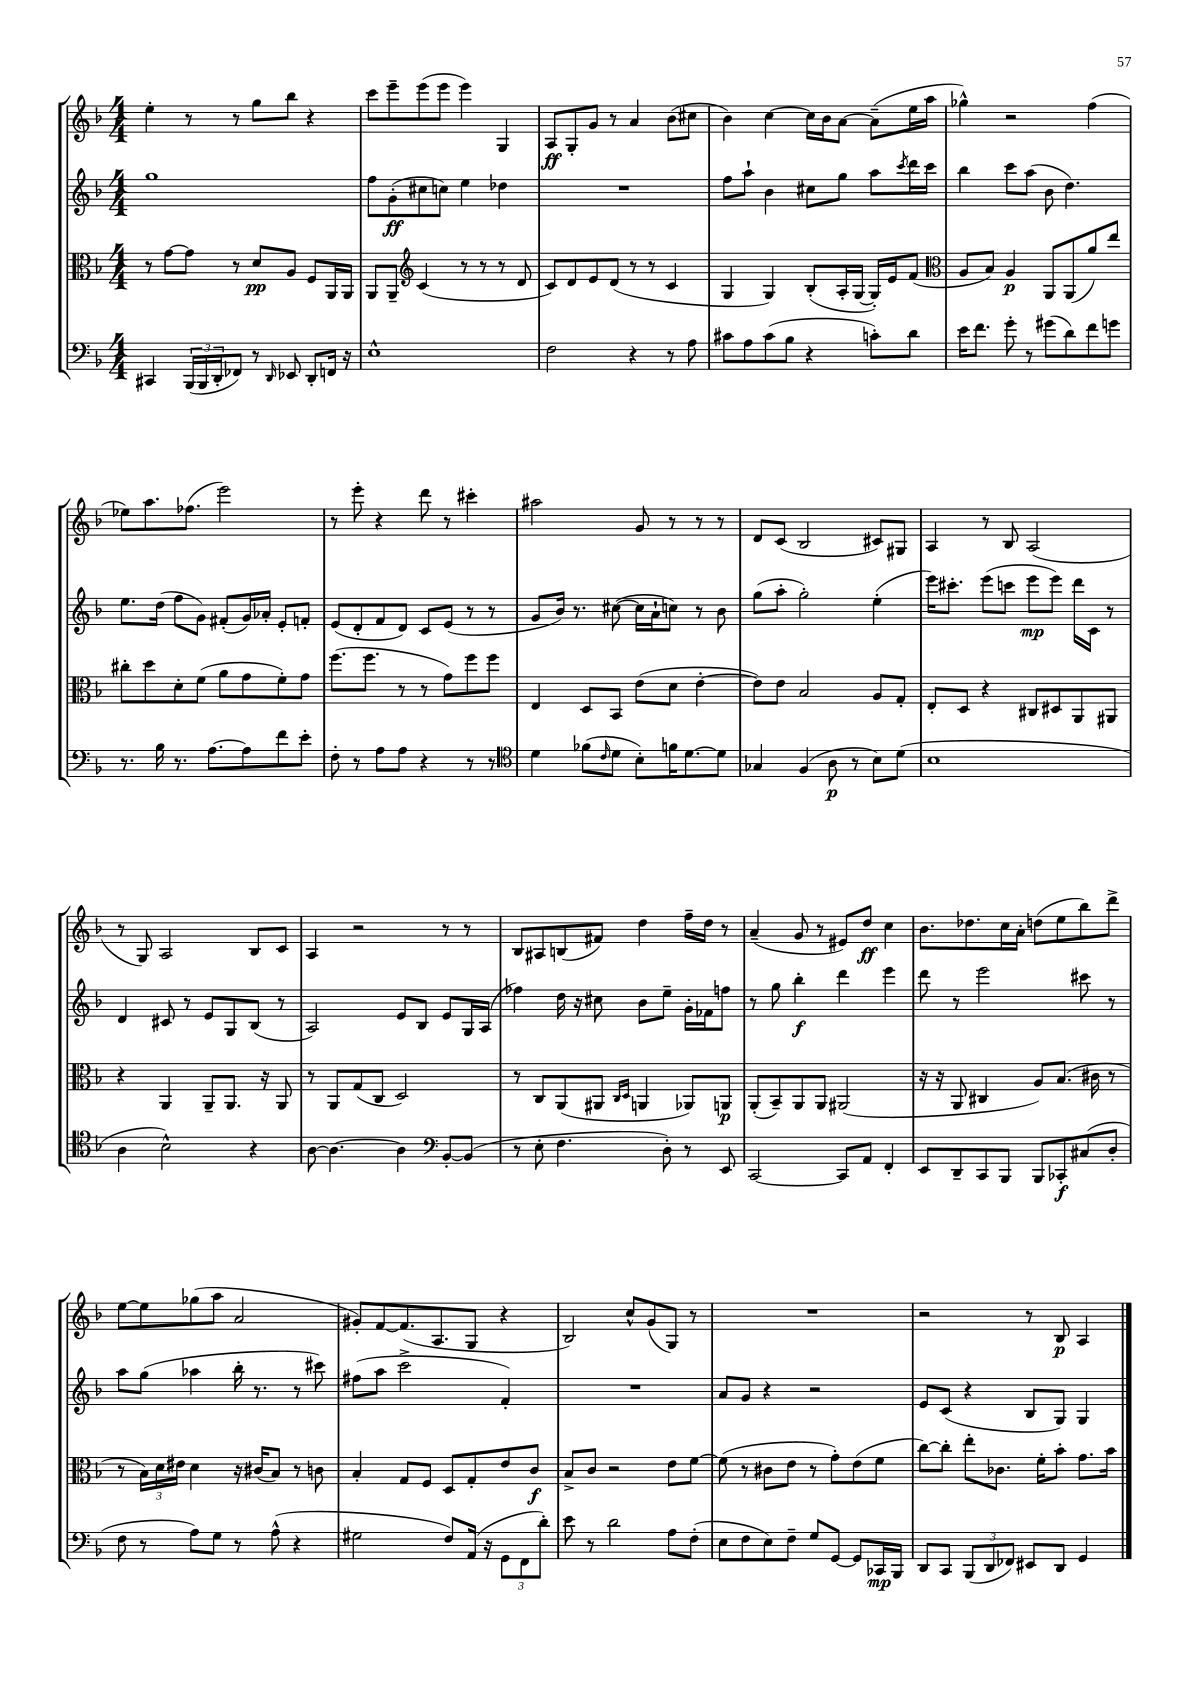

**kern	**dynam	**kern	**dynam	**kern	**dynam	**kern	**dynam
*part4	*part4	*part3	*part3	*part2	*part2	*part1	*part1
*staff4	*staff4	*staff3	*staff3	*staff2	*staff2	*staff1	*staff1
*clefF4	*	*clefC3	*	*clefG2	*	*clefG2	*
*k[b-]	*	*k[b-]	*	*k[b-]	*	*k[b-]	*
*M4/4	*	*M4/4	*	*M4/4	*	*M4/4	*
=38	=38	=38	=38	=38	=38	=38	=38
4CC#X/	.	8r	.	1gg	.	4ee'\	.
.	.	[8g\L	.	.	.	.	.
(24BBB-/LL	.	8g\J]	.	.	.	8r	.
24BBB-/	.	.	.	.	.	.	.
24DD'/J	.	.	.	.	.	.	.
8FF-X/J)	.	8r	.	.	.	8r	.
8r	.	8d/L	pp	.	.	8gg\L	.
16qqDD/	.	.	.	.	.	.	.
8EE-X/	.	8A/J	.	.	.	8bb-\J	.
8DD'/L	.	8F/L	.	.	.	4r	.
16FFn/Jk	.	16AA/L	.	.	.	.	.
16r	.	16AA/JJ	.	.	.	.	.
=39	=39	=39	=39	=39	=39	=39	=39
1E^^	.	8AA/L	.	8ff\L	.	8ccc\L	.
.	.	8AA~/J	.	(8g'\	ff	8eee~\	.
*	*	*clefG2	*	*	*	*	*
.	.	(4c/	.	8cc#X\	.	(8eee\	.
.	.	.	.	8ccn\J)	.	8eee\J	.
.	.	8r	.	4ee\	.	4eee\)	.
.	.	8r	.	.	.	.	.
.	.	8r	.	4dd-X\	.	4G/	.
.	.	8d/	.	.	.	.	.
=40	=40	=40	=40	=40	=40	=40	=40
2F\	.	8c/L)	.	1r	.	8A/L	ff
.	.	8d/	.	.	.	8G'/	.
.	.	8e/	.	.	.	8g/J	.
.	.	(8d/J	.	.	.	8r	.
4r	.	8r	.	.	.	4a/	.
.	.	8r	.	.	.	.	.
8r	.	4c/	.	.	.	(8b-\L	.
8A\	.	.	.	.	.	8cc#X\J	.
=41	=41	=41	=41	=41	=41	=41	=41
8c#X\L	.	4G/	.	8ff\L	.	4b-\)	.
8A\	.	.	.	8aa`\J	.	.	.
(8c#\	.	4G/)	.	4b-\	.	[4cc\	.
8B-\J	.	.	.	.	.	.	.
4r	.	(8B-'/L	.	8cc#X\L	.	16cc\LL]	.
.	.	.	.	.	.	16b-\J	.
.	.	16A'/L	.	8gg\J	.	[8a\J	.
.	.	[16G/JJ	.	.	.	.	.
8cn'\L)	.	16G'/LL])	.	8aa\L	.	(8a~\L]	.
.	.	16e/J	.	.	.	.	.
.	.	.	.	8qccc/	.	.	.
8d\J	.	(8f/J	.	16ddd\L	.	16ee\L	.
.	.	.	.	16ccc\JJ	.	16aa\JJ	.
=42	=42	=42	=42	=42	=42	=42	=42
*	*	*clefC3	*	*	*	*	*
16e\KL	.	8A/L	.	4bb-\	.	4gg-X^^\)	.
8.f\J	.	.	.	.	.	.	.
.	.	8B-/J)	.	.	.	.	.
8g'\	.	4A/	p	8ccc\L	.	2r	.
8r	.	.	.	(8aa\J	.	.	.
(8g#X\L	.	8AA/L	.	8b-\	.	.	.
8d\)	.	(8AA/	.	4.dd\)	.	.	.
8f\	.	8a/)	.	.	.	(4ff\	.
8gn\J	.	8ee/J	.	.	.	.	.
!!LO:LB:g=z
=43	=43	=43	=43	=43	=43	=43	=43
8.r	.	8cc#X'\L	.	8.ee\L	.	8ee-X\L)	.
.	.	8dd\	.	.	.	8.aa\	.
16B-\	.	.	.	(16dd\Jk	.	.	.
8.r	.	8d'\	.	8ff\L	.	.	.
.	.	.	.	.	.	(8.ff-X\J	.
.	.	(8f\J	.	8g\J)	.	.	.
[8.A\L	.	.	.	.	.	.	.
.	.	8a\L	.	(8f#X'/L	.	2eee\)	.
8A\]	.	8g\	.	16g/L)	.	.	.
.	.	.	.	16a-X'/JJ	.	.	.
8f\	.	8f'\)	.	8e'/L	.	.	.
8e'\J	.	8g\J	.	8fn'/J	.	.	.
=44	=44	=44	=44	=44	=44	=44	=44
8F'\	.	(8.ff\L	.	(8e/L	.	8r	.
8r	.	.	.	8d'/	.	8eee'\	.
.	.	8.ff\J	.	.	.	.	.
8A\L	.	.	.	8f/	.	4r	.
8A\J	.	8r	.	8d/J)	.	.	.
4r	.	8r	.	8c/L	.	8ddd\	.
.	.	8g\L)	.	(8e/J	.	8r	.
8r	.	8ff\	.	8r	.	4ccc#X'\	.
8r	.	8ff\J	.	8r	.	.	.
=45	=45	=45	=45	=45	=45	=45	=45
*clefC4	*	*	*	*	*	*	*
4d\	.	4E/	.	8g/L	.	2aa#X\	.
.	.	.	.	16b-/Jk)	.	.	.
.	.	.	.	8.r	.	.	.
(8f-X\L	.	8D/L	.	.	.	.	.
16qqc/	.	.	.	.	.	.	.
8d\J	.	8BB-/J	.	([8cc#X\	.	.	.
8B-'\L)	.	(8e\L	.	16cc#\LL]	.	8g/	.
.	.	.	.	16a`\J	.	.	.
16fn\K	.	8d\J	.	8ccn\J)	.	8r	.
[8.d\	.	.	.	.	.	.	.
.	.	[4e'\	.	8r	.	8r	.
8d\J]	.	.	.	8b-\	.	8r	.
=46	=46	=46	=46	=46	=46	=46	=46
4G-X/	.	8e\L])	.	(8gg\L	.	8d/L	.
.	.	8e\J	.	8aa'\J	.	(8c/J	.
(4F/	.	2B-/	.	2gg'\)	.	2B-/	.
8A\	p	.	.	.	.	.	.
8r	.	.	.	.	.	.	.
8B-\L)	.	8A/L	.	(4ee'\	.	8c#X/L)	.
(8d\J	.	8G'/J	.	.	.	8G#X/J	.
=47	=47	=47	=47	=47	=47	=47	=47
1B-	.	8E'/L	.	16eee\KL)	.	4A/	.
.	.	.	.	8.ccc#X'\J	.	.	.
.	.	8D/J	.	.	.	.	.
.	.	4r	.	(8eee\L	.	8r	.
.	.	.	.	8cccn\J	.	8B-/	.
.	.	8C#X/L	.	8eee\L	mp	(2A/	.
.	.	8D#X/	.	8eee\J)	.	.	.
.	.	8AA/	.	16ddd\LL	.	.	.
.	.	.	.	16c\JJ	.	.	.
.	.	8AA#X/J	.	8r	.	.	.
!!LO:LB:g=z
=48	=48	=48	=48	=48	=48	=48	=48
4A\	.	4r	.	4d/	.	8r	.
.	.	.	.	.	.	8G/)	.
2B-^^\)	.	4AA/	.	8c#X/	.	2A/	.
.	.	.	.	8r	.	.	.
.	.	8AA~/L	.	8e/L	.	.	.
.	.	8.AA/J	.	8G/	.	.	.
4r	.	.	.	(8B-/J	.	8B-/L	.
.	.	16r	.	.	.	.	.
.	.	8AA/	.	8r	.	8c/J	.
=49	=49	=49	=49	=49	=49	=49	=49
[8A\	.	8r	.	2A/)	.	4A/	.
4.A\_	.	8AA/L	.	.	.	.	.
.	.	(8G/	.	.	.	2r	.
.	.	8C/J	.	.	.	.	.
4A\]	.	2D/)	.	8e/L	.	.	.
.	.	.	.	8B-/J	.	.	.
*clefF4	*	*	*	*	*	*	*
[8BB-'/L	.	.	.	8e/L	.	8r	.
(8BB-/J]	.	.	.	16G/L	.	8r	.
.	.	.	.	(16A/JJ	.	.	.
=50	=50	=50	=50	=50	=50	=50	=50
8r	.	8r	.	4ff-X\)	.	8B-/L	.
8E'\	.	8C/L	.	.	.	8A#X/	.
4.F\	.	(8AA/	.	16dd\	.	(8Bn/	.
.	.	.	.	16r	.	.	.
.	.	8AA#X/J	.	8cc#X\	.	8f#X/J)	.
.	.	16qqC/LL	.	.	.	.	.
.	.	16qqD/JJ	.	.	.	.	.
.	.	4AAn/	.	8b-\L	.	4dd\	.
8D'\)	.	.	.	8ee~\J	.	.	.
8r	.	8AA-X/L)	.	16g'\LL	.	16ff~\LL	.
.	.	.	.	16f-X\J	.	16dd\JJ	.
8EE/	.	8AAn/J	p	8ffn\J	.	8r	.
=51	=51	=51	=51	=51	=51	=51	=51
[2CC/	.	(8AA'/L	.	8r	.	(4a~/	.
.	.	8BB-~/)	.	8gg\	.	.	.
.	.	8AA/	.	4bb-'\	f	8g/	.
.	.	8AA/J	.	.	.	8r	.
8CC/L]	.	(2AA#X/	.	4ddd\	.	8e#X/L)	.
8AA/J	.	.	.	.	.	8dd/J	ff
4FF'/	.	.	.	4eee\	.	4cc\	.
=52	=52	=52	=52	=52	=52	=52	=52
8EE/L	.	16r	.	8ddd\	.	8.b-\L	.
.	.	16r	.	.	.	.	.
8DD~/	.	8AA/	.	8r	.	.	.
.	.	.	.	.	.	8.dd-X\	.
8CC/	.	4C#X/	.	2eee\	.	.	.
8BBB-/J	.	.	.	.	.	16cc\L	.
.	.	.	.	.	.	16a'\JJ	.
8BBB-/L	.	8A/L)	.	.	.	(8ddn\L	.
8CC-X'/	f	(8.B-/J	.	.	.	8ee\	.
(8C#X/	.	.	.	8ccc#X\	.	8bb-\)	.
.	.	16c#X\	.	.	.	.	.
8D'/J	.	8r	.	8r	.	8ddd^\J	.
!!LO:LB:g=z
=53	=53	=53	=53	=53	=53	=53	=53
8F\	.	8r	.	8aa\L	.	[8ee\L	.
8r	.	24B-\LL)	.	(8gg\J	.	8ee\]	.
.	.	24d\	.	.	.	.	.
.	.	24e#X\JJ	.	.	.	.	.
8A\L)	.	4d\	.	4aa-X\	.	(8gg-X\	.
8G\J	.	.	.	.	.	8aa\J	.
8r	.	16r	.	16bb-'\	.	2a/	.
.	.	(16c#X/KL	.	8.r	.	.	.
(8A^^\	.	8B-/J)	.	.	.	.	.
4r	.	8r	.	8r	.	.	.
.	.	8cn\	.	8ccc#X\)	.	.	.
=54	=54	=54	=54	=54	=54	=54	=54
2G#X\	.	4B-'/	.	(8ff#X\L	.	8g#X'/L)	.
.	.	.	.	8aa\J	.	[8f/	.
.	.	8G/L	.	2ccc^\	.	(8.f/]	.
.	.	8F/J	.	.	.	.	.
.	.	.	.	.	.	8.A/	.
8F/L)	.	8D/L	.	.	.	.	.
(16AA/Jk	.	8G'/	.	.	.	8G/J	.
16r	.	.	.	.	.	.	.
12GG\L	.	8e/	.	4f'/)	.	4r	.
12FF\	.	.	.	.	.	.	.
.	.	8c/J	f	.	.	.	.
12d'\J)	.	.	.	.	.	.	.
=55	=55	=55	=55	=55	=55	=55	=55
8e\	.	8B-^/L	.	1r	.	2B-/)	.
8r	.	8c/J	.	.	.	.	.
2d\	.	2r	.	.	.	.	.
.	.	.	.	.	.	8cc^^/L	.
.	.	.	.	.	.	(8g/	.
8A\L	.	8e\L	.	.	.	8G/J)	.
(8F'\J	.	[8f\J	.	.	.	8r	.
=56	=56	=56	=56	=56	=56	=56	=56
8E\L	.	(8f\]	.	8a/L	.	1r	.
8F\	.	8r	.	8g/J	.	.	.
8E\)	.	8c#X\L	.	4r	.	.	.
8F~\J	.	8e\J	.	.	.	.	.
8G/L	.	8r	.	2r	.	.	.
[8GG/J	.	8g'\L)	.	.	.	.	.
8GG/L]	.	(8e\	.	.	.	.	.
16CC-X/L	mp	8f\J	.	.	.	.	.
16BBB-/JJ	.	.	.	.	.	.	.
=57	=57	=57	=57	=57	=57	=57	=57
8DD/L	.	[8cc\L)	.	8e/L	.	2r	.
8CC/J	.	8cc'\J]	.	(8c/J	.	.	.
(12BBB-/L	.	8ee'\L	.	4r	.	.	.
12DD/	.	.	.	.	.	.	.
.	.	8.c-X\J	.	.	.	.	.
12FF-X/J)	.	.	.	.	.	.	.
8EE#X/L	.	.	.	8B-/L	.	8r	.
.	.	16f'\KL	.	.	.	.	.
8DD/J	.	8b-'\J	.	8G/J)	.	8B-/	p
4GG/	.	8.g\L	.	4G/	.	4A/	.
.	.	16b-\Jk	.	.	.	.	.
==	==	==	==	==	==	==	==
*-	*-	*-	*-	*-	*-	*-	*-
